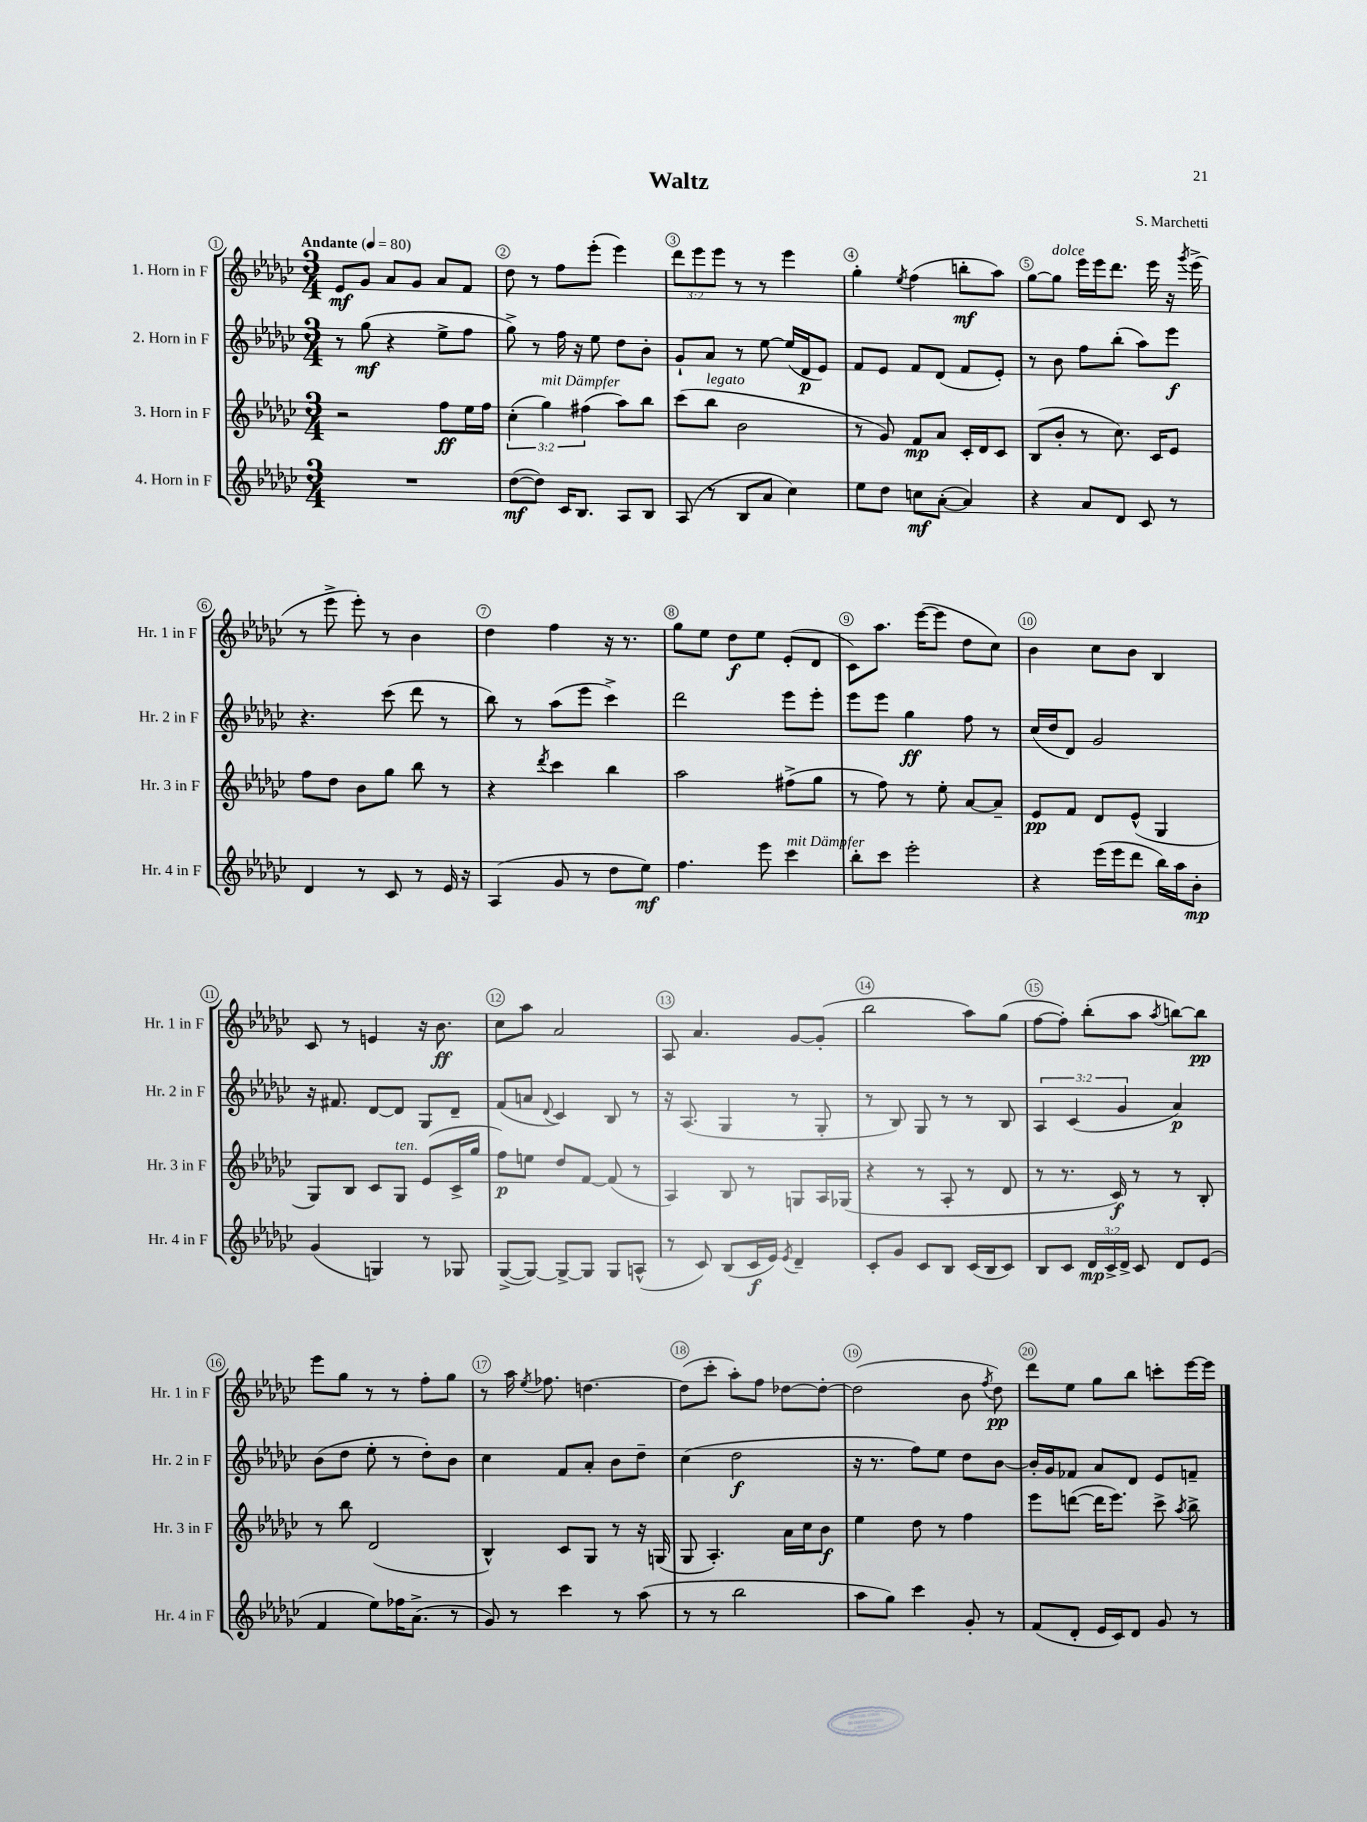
\header { title = "Waltz" composer = "S. Marchetti" }
<<
\new StaffGroup <<
\new Staff = "s0" \with { instrumentName = "1. Horn in F" shortInstrumentName = "Hr. 1 in F" } {
    \clef treble \key ges \major \numericTimeSignature \time 3/4 \override Staff.TupletNumber.text = #tuplet-number::calc-fraction-text \tempo "Andante" 4 = 80
    \autoBeamOff ees'8[\mf ges'8] aes'8[ ges'8] aes'8[ f'8] |
    des''8 r8 f''8[ ees'''8]-.( ees'''4) |
    \tuplet 3/2 { des'''8[ ees'''8 ees'''8] } r8 r8 ees'''4 |
    ges''4-. \acciaccatura { ees''8 } f''4( b''8[-.\mf aes''8]) |
    ges''8[~ ges''8]^\markup { \italic "dolce" } ees'''16[ ees'''16 des'''8.] ees'''16 r16 \acciaccatura { ges'''8 } ees'''16->( |
    r8 ees'''8-> ees'''8-.) r8 bes'4 |
    des''4 f''4 r16 r8. |
    ges''8[ ees''8] des''8[\f ees''8] ees'8[-.( des'8] |
    ces'8[) aes''8.] ees'''16[~( ees'''8] des''8[ ces''8]) |
    bes'4 ces''8[ bes'8] bes4 |
    ces'8 r8 e'4 r16 bes'8.\ff |
    ces''8[ aes''8] aes'2 |
    aes8 aes'4. ges'8[~ ges'8]-.( |
    bes''2 aes''8[) ges''8]( |
    f''8[~ f''8]-.) bes''8[-.( aes''8] \acciaccatura { aes''8 } b''8[~) b''8]\pp |
    ees'''8[ ges''8] r8 r8 f''8[-. ges''8] |
    r8 aes''16 \acciaccatura { ees''8 } fes''8. d''4.~ |
    d''8[( ces'''8]-. aes''8[-.) f''8] des''8[~ des''8]~-. |
    des''2( bes'8 \acciaccatura { f''8 } des''8\pp) |
    des'''8[ ees''8] ges''8[ bes''8] c'''8[-. ees'''16~ ees'''16] \bar "|." |
}
\new Staff = "s1" \with { instrumentName = "2. Horn in F" shortInstrumentName = "Hr. 2 in F" } {
    \clef treble \key ges \major \numericTimeSignature \time 3/4 \override Staff.TupletNumber.text = #tuplet-number::calc-fraction-text
    \autoBeamOff r8 ges''8\mf( r4 ees''8[-> f''8] |
    ges''8->) r8 f''16 r16 ees''8 des''8[ bes'8]-. |
    ges'8[-! aes'8] r8 ees''8~ ees''16[( des'16\p ees'8]) |
    f'8[ ees'8] f'8[ des'8]( f'8[ ees'8]-.) |
    r8 bes'8 f''8[ bes''8]-.( aes''8[) ees'''8]\f |
    r4. ces'''8( des'''8 r8 |
    bes''8) r8 aes''8[( ees'''8] ces'''4->) |
    des'''2 ees'''8[ ees'''8]-. |
    ees'''8[ ees'''8] ges''4\ff f''8 r8 |
    ces''16[( des''16 des'8]) ges'2 |
    r16 fis'8. des'8[~ des'8] ges8[ des'8]-- |
    f'8[( a'8] \appoggiatura { des'8 } ces'4) bes8 r8 |
    r16 aes8.( ges4 r8 ges8-. |
    r8 bes8) ges8 r8 r8 bes8 |
    \tuplet 3/2 { aes4 ces'4( ges'4 } aes'4\p) |
    bes'8[( des''8] ees''8-. r8 des''8[-.) bes'8] |
    ces''4 f'8[ aes'8]-. bes'8[ des''8]-- |
    ces''4( des''2\f |
    r16 r8. f''8[) ees''8] des''8[ bes'8]~ |
    bes'16[-. ges'16 fes'8] aes'8[ des'8] ees'8[ f'8]-- \bar "|." |
}
\new Staff = "s2" \with { instrumentName = "3. Horn in F" shortInstrumentName = "Hr. 3 in F" } {
    \clef treble \key ges \major \numericTimeSignature \time 3/4 \override Staff.TupletNumber.text = #tuplet-number::calc-fraction-text
    \autoBeamOff r2 f''8[\ff ees''16 f''16] |
    \tuplet 3/2 { ces''4-.( ges''4^\markup { \italic "mit Dämpfer" }) fis''4( } aes''8[) bes''8] |
    ces'''8[( bes''8]^\markup { \italic "legato" } bes'2 |
    r8 ges'8) f'8[\mp aes'8] ces'16[-. des'16 ces'8] |
    bes8[( bes'8]-. r8 ces''8.) ces'16[ ees'8] |
    f''8[ des''8] bes'8[ ges''8] bes''8 r8 |
    r4 \acciaccatura { des'''8 } ces'''4 bes''4 |
    aes''2 fis''8[->( ges''8] |
    r8 f''8) r8 ees''8-. aes'8[~ aes'8]-- |
    ees'8[\pp f'8] des'8[ ees'8]-^( ges4 |
    ges8[) bes8] ces'8[ ges8]^\markup { \italic "ten." } ees'8[( ces'16-> ges''16] |
    f''8[\p) e''8] des''8[ f'8]~ f'8( r8 |
    aes4) bes8 r8 g8[ aes16 ges16]( |
    r4 r8 aes8-. r8 des'8 |
    r8 r8. ces'16\f) r8 r8 bes8-. |
    r8 bes''8 des'2( |
    bes4-^) ces'8[ ges8] r8 r16 g16( |
    ges8 aes4.-.) aes'16[ ces''16 bes'8]\f |
    ees''4 des''8 r8 f''4 |
    ees'''8[ d'''8]~( d'''16[ ees'''8.]) ces'''8-> \acciaccatura { aes''8 } bes''8-> \bar "|." |
}
\new Staff = "s3" \with { instrumentName = "4. Horn in F" shortInstrumentName = "Hr. 4 in F" } {
    \clef treble \key ges \major \numericTimeSignature \time 3/4 \override Staff.TupletNumber.text = #tuplet-number::calc-fraction-text
    \autoBeamOff R2. |
    des''8[~\mf( des''8]) ces'16[ bes8.] aes8[ bes8] |
    aes8( r8 bes8[ aes'8] ces''4) |
    ees''8[ des''8] c''8[\mf aes'8]~-.( aes'4) |
    r4 aes'8[ des'8] ces'8 r8 |
    des'4 r8 ces'8 r8 ees'16 r16 |
    aes4( ges'8 r8 des''8[ ees''8]\mf) |
    f''4. ees'''8 ces'''4^\markup { \italic "mit Dämpfer" } |
    bes''8[-. ces'''8] ees'''2-. |
    r4 ees'''16[( ees'''16 des'''8] bes''16[) aes''16 bes'8]-.\mp |
    ges'4( g4) r8 ges8 |
    ges8[~->( ges8]~) ges8[~-> ges8] ges8[ a8]-^( |
    r8 ces'8) bes8[( ces'16\f ees'16]) \acciaccatura { ees'8 } des'4-- |
    ces'8[-. ges'8] ces'8[ bes8] ces'16[( bes16 ces'8]) |
    bes8[ ces'8] \tuplet 3/2 { des'16[\mp ces'16-> des'16]-> } ces'8 des'8[ ees'8]( |
    f'4 ees''8[) fes''16 aes'8.]->( r8 |
    ges'8) r8 ces'''4 r8 aes''8( |
    r8 r8 bes''2 |
    aes''8[ ges''8]) ces'''4 ges'8-. r8 |
    f'8[( des'8]-. ees'16[ ces'16) des'8] ges'8 r8 \bar "|." |
}
>>
>>
\layout { \context { \Score \override BarNumber.break-visibility = ##(#f #t #t) barNumberVisibility = #all-bar-numbers-visible \override BarNumber.stencil = #(make-stencil-circler 0.1 0.3 ly:text-interface::print) } }
